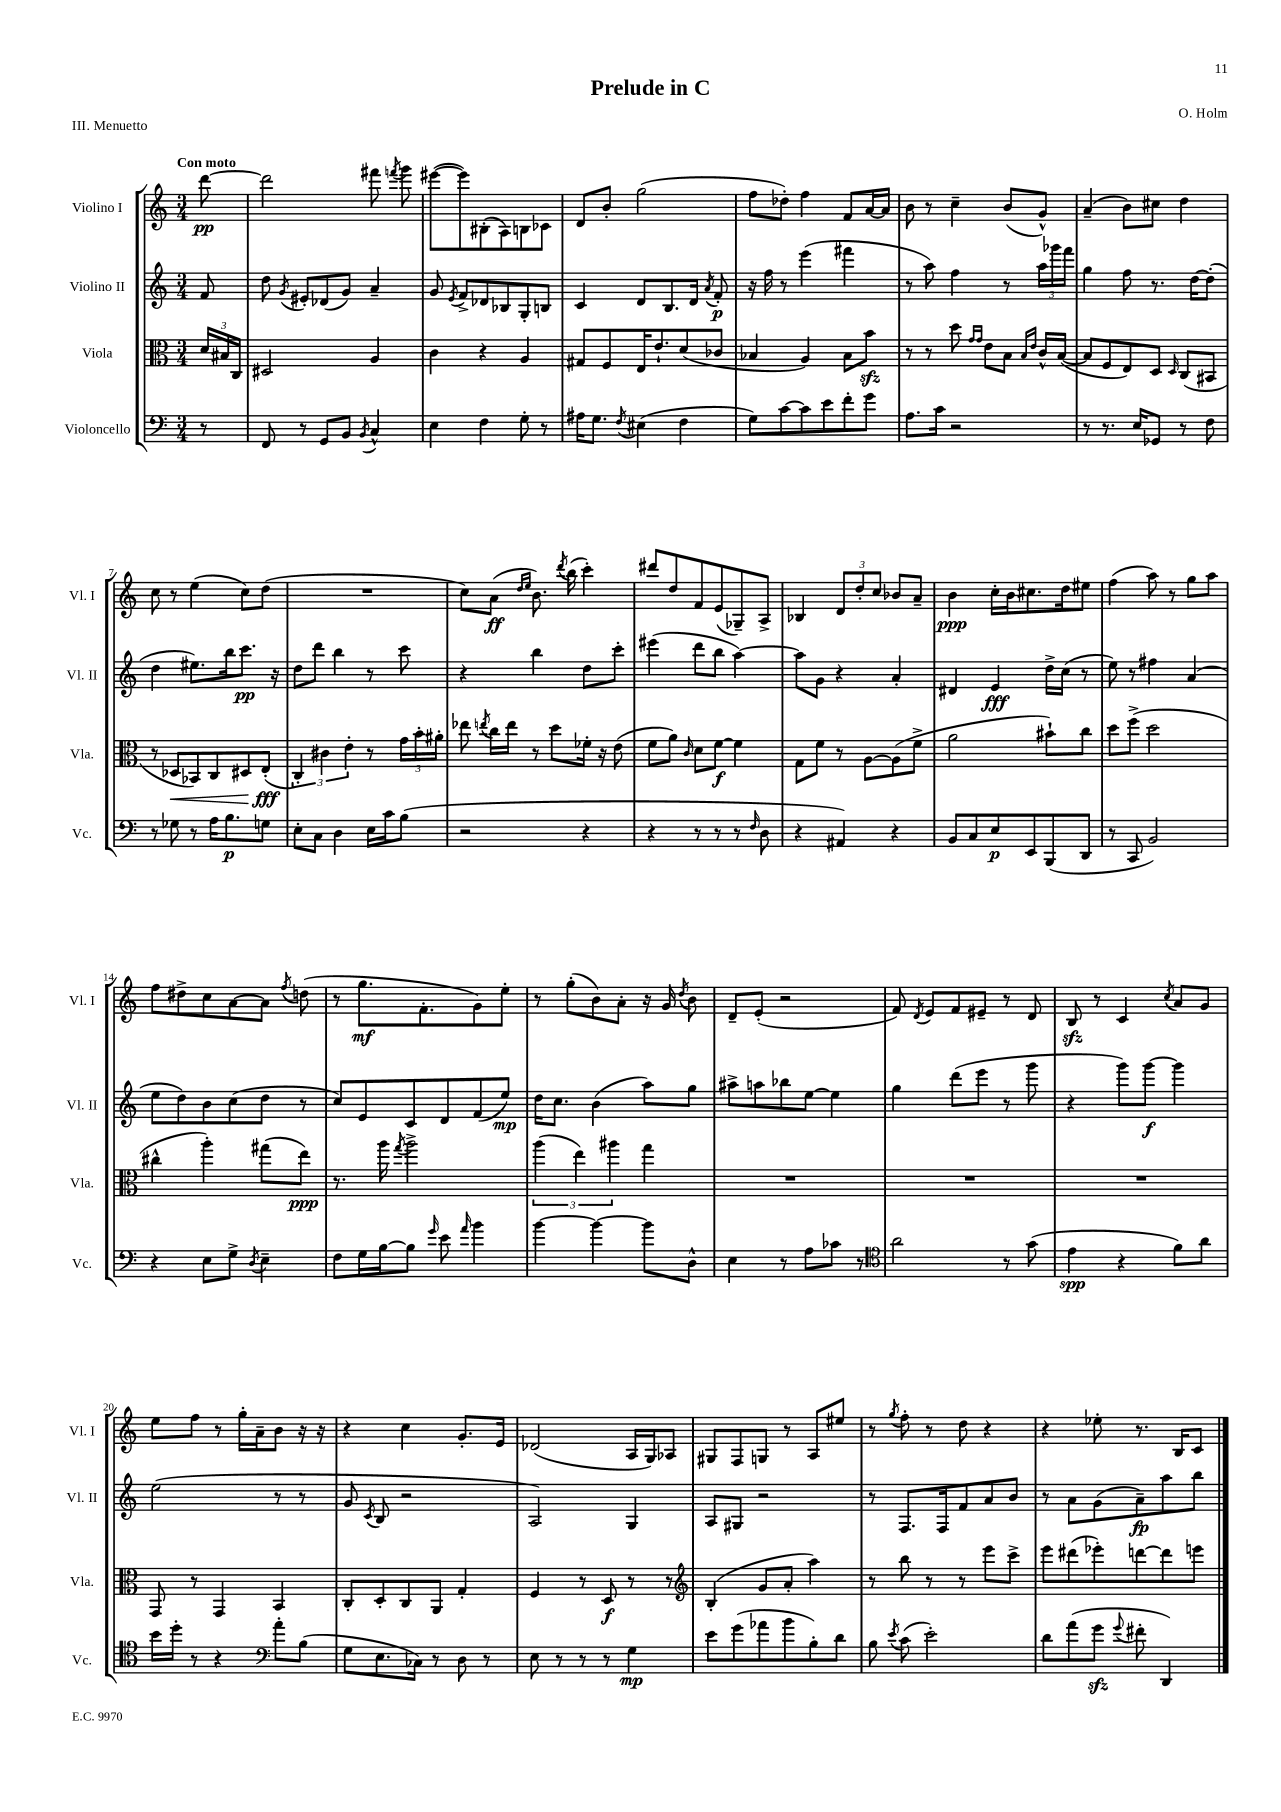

**kern	**kern	**kern	**kern
*staff4	*staff3	*staff2	*staff1
*clefF4	*clefC3	*clefG2	*clefG2
*k[]	*k[]	*k[]	*k[]
*M3/4	*M3/4	*M3/4	*M3/4
8r	24d/LL	8f/	[8ddd\
.	24B#/	.	.
.	24C/JJ	.	.
=	=	=	=
8FF/	2D#/	8dd\	2ddd\]
.	.	8qg/	.
8r	.	8e#'/L	.
8GG/L	.	(8d-/	.
8BB/J	.	8g/J)	.
8qBB/	.	.	.
4C^^/	4A/	4a~/	8fff#\
.	.	.	8qfff/
.	.	.	8ggg\
=	=	=	=
4E\	4c\	8g/	([8eee#\L
.	.	8qe/	.
.	.	8f^/L	8eee#\])
4F\	4r	8d-/	(8B#'\
.	.	8B-/	8A\)
8G'\	4A/	8G'/	8B\
8r	.	8B/J	8c-\J
=	=	=	=
16A#\LK	8G#/L	4c/	8d/L
8.G\J	.	.	.
.	8F/	.	8b'/J
8qF/	.	.	.
(4E#\	16E/K	8d/L	(2gg\
.	8.e`/	.	.
.	.	8.B/	.
4F\	(8d/	.	.
.	.	16d/Jk	.
.	.	8qa/	.
.	8c-/J	8f'/	.
=	=	=	=
8G\L)	4B-/	16r	8ff\L
.	.	16ff\	.
[8c\	.	8r	8dd-'\J)
8c\]	4A/)	(4eee\	4ff\
8e\	.	.	.
8f'\	8B-\L	4fff#\	8f/L
8g\J	8b\J	.	[16a/L
.	.	.	16a/]JJ
=	=	=	=
8.A\L	8r	8r	8b\
.	8r	8aa\)	8r
16c\Jk	.	.	.
2r	8dd\	4ff\	4cc~\
.	16qqg/LL	.	.
.	16qqg/JJ	.	.
.	8e\L	.	.
.	8B\J	8r	(8b/L
.	16qqB/LL	.	.
.	16qqe/JJ	.	.
.	16c^^/LL	24aa\LL	8g^^/J)
.	.	24ggg-\	.
.	([16B/JJ	.	.
.	.	24fff\JJ	.
=	=	=	=
8r	8B/]L	4gg\	(4a~/
8.r	8F/	.	.
.	8E/)	8ff\	8b\L)
16E/LK	.	.	.
8GG-/J	8D/J	8.r	8cc#\J
.	16qqD/	.	.
8r	(8C/L	.	4dd\
.	.	[16dd\LK	.
8F\	8BB#/J	(8dd'\]J	.
=	=	=	=
8r	8r	4dd\	8cc\
8G-\	8D-/L	.	8r
8r	8BB-/)	8.ee#\L)	(4ee\
16A\LK	8C/	.	.
8.B\	.	16bb\k	.
.	8D#/	8.ccc\J	8cc\L)
8G\J	(8E'/J	.	(8dd\J
.	.	16r	.
=	=	=	=
8E'\L	6C'/)	8dd\L	2.r
8C\J	.	8ddd\J	.
.	6c#\	.	.
4D\	.	4bb\	.
.	6e'\	.	.
16E\LL	8r	8r	.
16c\J	.	.	.
(8B\J	24g\LL	8ccc\	.
.	24b'\	.	.
.	24a#'\JJ	.	.
=	=	=	=
2r	8ee-\	4r	8cc\L)
.	8qee/	.	.
.	16cc\LL	.	(8a\J
.	16ee\JJ	.	.
.	.	.	16qqdd/LL
.	.	.	16qqee/JJ
.	8r	4bb\	8.b\)
.	8dd\L	.	.
.	.	.	8qddd/
.	.	.	(16bb\
4r	16f-'\Jk	8dd\L	4ccc'\)
.	16r	.	.
.	(8e\	8ccc'\J	.
=	=	=	=
4r	8f\L	(4eee#\	8ddd#/L
.	8a\J)	.	8dd/
.	16qqc/	.	.
8r	8d\L	8ddd\L	8f/
8r	[8f\J	8bb\J	(8e/
8r	4f\]	[4aa\)	8G-~/)
16qqF/	.	.	.
8D\	.	.	8A^/J
=	=	=	=
4r	8G\L	8aa\]L	4B-/
.	8f\J	8g\J	.
4AA#/)	8r	4r	12d/L
.	.	.	12dd'/
.	[8A\L	.	.
.	.	.	12cc/J
4r	(8A\]	4a'/	8b-/L
.	8f^\J	.	8a~/J
=	=	=	=
8BB/L	2a\	4d#/	4b\
8C/	.	.	.
8E/	.	4e/	16cc'\LL
.	.	.	16b\J
8EE/	.	.	8.cc#\
(8BBB/	8b#`\L)	16dd^\LL	.
.	.	(16cc\JJ	16dd\k
8DD/J	8cc\J	8r	8ee#\J
=	=	=	=
8r	8dd\L	8ee\)	(4ff\
8CC/	(8ff^\J	8r	.
2BB/)	2dd\	4ff#\	8aa\)
.	.	.	8r
.	.	(4a/	8gg\L
.	.	.	8aa\J
=	=	=	=
4r	4cc#^^\	8ee\L	8ff\L
.	.	8dd\)	8dd#^\
8E\L	4aa'\)	8b\	8cc\
8G^\J	.	(8cc\	[8a\
8qD/	.	.	.
4E~\	(8gg#\L	8dd\J	8a\]J
.	.	.	8qff/
.	8ee\J)	8r	(8dd\
=	=	=	=
8F\L	8.r	8cc/L)	8r
16G\L	.	8e/	8.gg\L
[16B\J	16aa\	.	.
.	8qgg/	.	.
8B\]J	2aa^\	8c/	.
.	.	.	8.f'\
16qqg/	.	.	.
8e\	.	8d/	.
16qqa/	.	.	.
4b\	.	(8f/	8g\)
.	.	8ee/J)	8ee'\J
=	=	=	=
[4b\	(6aa\	16dd\LK	8r
.	.	8.cc\J	.
.	.	.	(8gg'\L
.	6ee\)	.	.
4b\_	.	(4b\	8b\)
.	6aa#\	.	.
.	.	.	8a'\J
8b\]L	4gg\	8aa\L)	16r
.	.	.	16g/
.	.	.	8qdd/
8D^^\J	.	8gg\J	8b\
=	=	=	=
4E\	2.r	8aa#^\L	8d~/L
.	.	8aa\	(8e'/J
8r	.	8bb-\	2r
8A\L	.	[8ee\J	.
8c-\J	.	4ee\]	.
8r	.	.	.
=	=	=	=
*clefC4	*	*	*
2a\	2.r	4gg\	8f/)
.	.	.	8qd/
.	.	.	8e/L
.	.	(8ddd\L	8f/
.	.	8eee\J	8e#~/J
8r	.	8r	8r
(8g\	.	8ggg\	8d/
=	=	=	=
4e\	2.r	4r	8B/
.	.	.	8r
4r	.	8ggg\L)	4c/
.	.	[8ggg\J	.
.	.	.	8qcc/
8f\L)	.	4ggg\]	8a/L
8a\J	.	.	8g/J
=	=	=	=
16b\LL	8GG/	(2ee\	8ee\L
16dd'\JJ	.	.	.
8r	8r	.	8ff\J
4r	4GG/	.	8r
.	.	.	16gg'\LL
.	.	.	16a~\J
*clefF4	*	*	*
8a'\L	4BB/	8r	8b\J
(8B\J	.	8r	16r
.	.	.	16r
=	=	=	=
8G\L	8C'/L	8g/	4r
.	.	8qc/	.
8.E\	8D'/	8B/	.
.	8C/	2r	4cc\
16C-\Jk)	.	.	.
8r	8AA/J	.	.
8D\	4G'/	.	8.g'/L
8r	.	.	.
.	.	.	16e/Jk
=	=	=	=
8E\	4F/	2A/)	(2d-/
8r	.	.	.
8r	8r	.	.
8r	8D/	.	.
4G\	8r	4G/	16A/LL
.	.	.	16G/J)
.	8r	.	8A-/J
=	=	=	=
*	*clefG2	*	*
8e\L	(4B'/	8A/L	8G#/L
(8g\	.	8G#/J	8F/
8a-\	8g/L	2r	8G/J
8b\	8a'/J	.	8r
8B'\)	4aa\)	.	8A/L
8d\J	.	.	8ee#/J
=	=	=	=
8B\	8r	8r	8r
8qe/	.	.	8qgg/
(8c\	8bb\	8.F/L	8ff'\
2e'\)	8r	.	8r
.	.	16F/k	.
.	8r	8f/	8dd\
.	8eee\L	8a/	4r
.	8ccc^\J	8b/J	.
=	=	=	=
8d\L	8eee\L	8r	4r
(8a\	(8ddd#\	8a\L	.
8g\J	8eee-'\)	(8g\	8ee-'\
8qqg/	.	.	.
8f#'\	[8ddd\	8a~\)	8.r
4DD/)	8ddd\]	8aa\	.
.	.	.	16B/LK
.	8eee\J	8bb\J	8c/J
==	==	==	==
*-	*-	*-	*-
